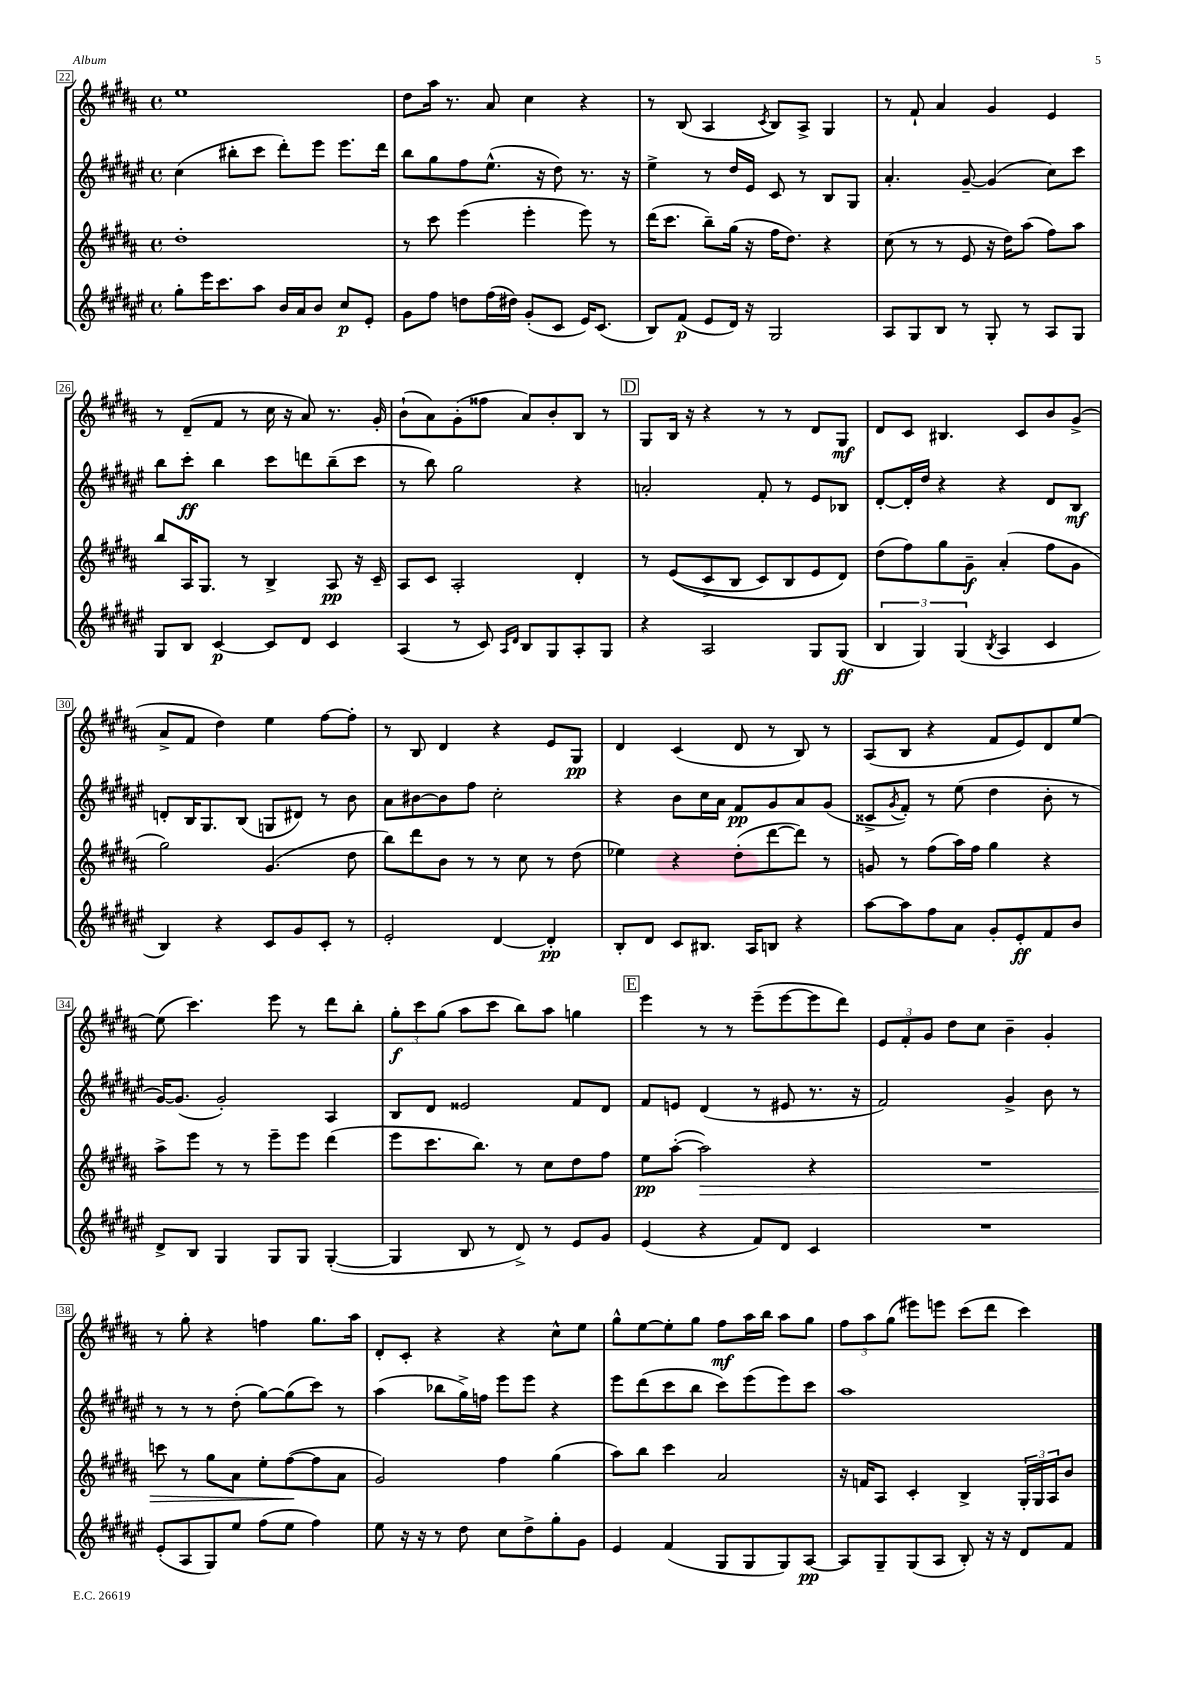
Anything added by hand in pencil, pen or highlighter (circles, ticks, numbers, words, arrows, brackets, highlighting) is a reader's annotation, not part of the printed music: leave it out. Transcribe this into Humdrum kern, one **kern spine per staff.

**kern	**dynam	**kern	**dynam	**kern	**dynam	**kern	**dynam
*part4	*part4	*part3	*part3	*part2	*part2	*part1	*part1
*staff4	*staff4	*staff3	*staff3	*staff2	*staff2	*staff1	*staff1
*clefG2	*	*clefG2	*	*clefG2	*	*clefG2	*
*k[f#c#g#d#a#e#]	*	*k[f#c#g#d#a#]	*	*k[f#c#g#d#a#e#]	*	*k[f#c#g#d#a#]	*
*M4/4	*	*M4/4	*	*M4/4	*	*M4/4	*
*met(c)	*	*met(c)	*	*met(c)	*	*met(c)	*
=22	=22	=22	=22	=22	=22	=22	=22
8gg#'\L	.	1dd#'	.	(4cc#\	.	1ee	.
16eee#\K	.	.	.	.	.	.	.
8.ccc#\	.	.	.	.	.	.	.
.	.	.	.	8bb#X'\L	.	.	.
8aa#\J	.	.	.	8ccc#\J	.	.	.
16b/LL	.	.	.	8ddd#'\L)	.	.	.
16a#/J	.	.	.	.	.	.	.
8b/J	.	.	.	8eee#\J	.	.	.
8cc#/L	p	.	.	8.eee#\L	.	.	.
8e#'/J	.	.	.	.	.	.	.
.	.	.	.	16ddd#\Jk	.	.	.
=23	=23	=23	=23	=23	=23	=23	=23
8g#\L	.	8r	.	8bb\L	.	8dd#\L	.
8ff#\J	.	8ccc#\	.	8gg#\	.	16aa#\Jk	.
.	.	.	.	.	.	8.r	.
8ddn\L	.	(4eee\	.	8ff#\	.	.	.
(16ff#\L	.	.	.	(8.ee#^^\J	.	8a#/	.
16dd#X\JJ)	.	.	.	.	.	.	.
(8g#'/L	.	4eee'\	.	.	.	4cc#\	.
.	.	.	.	16r	.	.	.
8c#/J	.	.	.	8dd#\)	.	.	.
16e#/KL)	.	8eee\)	.	8.r	.	4r	.
(8.c#/J	.	.	.	.	.	.	.
.	.	8r	.	.	.	.	.
.	.	.	.	16r	.	.	.
=24	=24	=24	=24	=24	=24	=24	=24
8B/L)	.	(16ddd#\KL	.	4ee#^\	.	8r	.
.	.	8.ccc#\J	.	.	.	.	.
(8f#/J	p	.	.	.	.	(8B/	.
8e#/L	.	8bb~\L)	.	8r	.	4A#/	.
16d#/Jk)	.	(16gg#\Jk	.	16dd#/LL	.	.	.
16r	.	16r	.	16e#/JJ	.	.	.
.	.	.	.	.	.	8qc#/	.
2G#/	.	16ff#\KL	.	8c#/	.	8B/L)	.
.	.	8.dd#\J)	.	.	.	.	.
.	.	.	.	8r	.	8A#^/J	.
.	.	4r	.	8B/L	.	4G#/	.
.	.	.	.	8G#/J	.	.	.
=25	=25	=25	=25	=25	=25	=25	=25
8A#/L	.	(8cc#\	.	4.a#'/	.	8r	.
8G#/	.	8r	.	.	.	8f#`/	.
8B/J	.	8r	.	.	.	4a#/	.
8r	.	8e/	.	[8g#~/	.	.	.
8G#'/	.	16r	.	(4g#/]	.	4g#/	.
.	.	16dd#\KL)	.	.	.	.	.
8r	.	(8aa#\J	.	.	.	.	.
8A#/L	.	8ff#\L)	.	8cc#\L)	.	4e/	.
8G#/J	.	8aa#\J	.	8ccc#\J	.	.	.
!!LO:LB:g=z
=26	=26	=26	=26	=26	=26	=26	=26
8G#/L	.	8bb/L	.	8bb\L	.	8r	.
8B/J	.	16A#/K	.	8ccc#'\J	ff	(8d#~/L	.
.	.	8.G#/J	.	.	.	.	.
[4c#/	p	.	.	4bb\	.	8f#/J	.
.	.	8r	.	.	.	8r	.
8c#/L]	.	4B^/	.	8ccc#\L	.	16cc#\	.
.	.	.	.	.	.	16r	.
8d#/J	.	.	.	8dddn\	.	8a#/)	.
4c#/	.	8A#/	pp	(8bb~\	.	8.r	.
.	.	16r	.	8ccc#\J	.	.	.
.	.	16c#~/	.	.	.	16g#'/	.
=27	=27	=27	=27	=27	=27	=27	=27
(4A#/	.	8A#/L	.	8r	.	(8b`\L	.
.	.	8c#/J	.	8bb\)	.	8a#\)	.
8r	.	2A#'/	.	2gg#\	.	(8g#'\	.
8c#/)	.	.	.	.	.	8ff##X\J	.
16qqA#/LL	.	.	.	.	.	.	.
16qqd#/JJ	.	.	.	.	.	.	.
8B/L	.	.	.	.	.	8a#/L)	.
8G#/	.	.	.	.	.	8b'/	.
8A#'/	.	4d#'/	.	4r	.	8B/J	.
8G#/J	.	.	.	.	.	8r	.
!!LO:REH:place=s1:t=D
=28	=28	=28	=28	=28	=28	=28	=28
4r	.	8r	.	2an'/	.	8G#/L	.
.	.	((8e/L	.	.	.	16B/Jk	.
.	.	.	.	.	.	16r	.
2A#/	.	8c#^/	.	.	.	4r	.
.	.	8B/J	.	.	.	.	.
.	.	8c#/L)	.	8f#'/	.	8r	.
.	.	8B/	.	8r	.	8r	.
8G#/L	.	8e/	.	8e#/L	.	8d#/L	.
(8G#/J	ff	8d#/J)	.	8B-X/J	.	8G#/J	mf
=29	=29	=29	=29	=29	=29	=29	=29
6B/	.	(8dd#\L	.	[8d#'/L	.	8d#/L	.
.	.	8ff#\)	.	16d#'/L]	.	8c#/J	.
6G#/)	.	.	.	.	.	.	.
.	.	.	.	16dd#/JJ	.	.	.
.	.	8gg#\	.	4r	.	4.B#X/	.
(6G#/	.	.	.	.	.	.	.
.	.	8g#~\J	f	.	.	.	.
8qB/	.	.	.	.	.	.	.
4A#/	.	(4a#'/	.	4r	.	.	.
.	.	.	.	.	.	8c#/L	.
4c#/	.	8ff#\L	.	8d#/L	.	8b/	.
.	.	8g#\J	.	8B/J	mf	(8g#^/J	.
!!LO:LB:g=z
=30	=30	=30	=30	=30	=30	=30	=30
4B/)	.	2gg#\)	.	8dn'/L	.	8a#^/L	.
.	.	.	.	16B/K	.	8f#/J	.
.	.	.	.	8.G#/	.	.	.
4r	.	.	.	.	.	4dd#\)	.
.	.	.	.	(8B/J	.	.	.
8c#/L	.	(4.g#/	.	8Gn/L	.	4ee\	.
8g#/	.	.	.	8d#X/J)	.	.	.
8c#'/J	.	.	.	8r	.	[8ff#\L	.
8r	.	8dd#\	.	8b\	.	8ff#'\J]	.
=31	=31	=31	=31	=31	=31	=31	=31
2e#'/	.	8bb\L)	.	8a#\L	.	8r	.
.	.	8ddd#\	.	[8b#X\	.	8B/	.
.	.	8b\J	.	8b#\]	.	4d#/	.
.	.	8r	.	8ff#\J	.	.	.
[4d#/	.	8r	.	2cc#'\	.	4r	.
.	.	8cc#\	.	.	.	.	.
4d#'/]	pp	8r	.	.	.	8e/L	.
.	.	(8dd#\	.	.	.	8G#/J	pp
=32	=32	=32	=32	=32	=32	=32	=32
8B'/L	.	4ee-X\)	.	4r	.	4d#/	.
8d#/J	.	.	.	.	.	.	.
8c#/L	.	4r	.	8b\L	.	(4c#/	.
8.B#X/J	.	.	.	16cc#\L	.	.	.
.	.	.	.	16a#\JJ	.	.	.
.	.	(8dd#'\L	.	8f#/L	pp	8d#/	.
16A#/KL	.	.	.	.	.	.	.
8Bn/J	.	[8ddd#\	.	8g#/	.	8r	.
4r	.	8ddd#\J])	.	8a#/	.	8B/)	.
.	.	8r	.	(8g#/J	.	8r	.
=33	=33	=33	=33	=33	=33	=33	=33
[8aa#\L	.	8gn/	.	8c##X^/L	.	(8A#/L	.
.	.	.	.	8qg#/	.	.	.
8aa#\]	.	8r	.	8f#'/J)	.	8B/J	.
8ff#\	.	(8ff#\L	.	8r	.	4r	.
8a#\J	.	16aa#\L)	.	(8ee#\	.	.	.
.	.	16ff#\JJ	.	.	.	.	.
8g#'/L	.	4gg#\	.	4dd#\	.	8f#/L	.
8e#'/	ff	.	.	.	.	8e/)	.
8f#/	.	4r	.	8b'\	.	8d#/	.
8b/J	.	.	.	8r	.	[8ee/J	.
!!LO:LB:g=z
=34	=34	=34	=34	=34	=34	=34	=34
8d#^/L	.	8aa#^\L	.	[16g#/KL)	.	(8ee\]	.
.	.	.	.	(8.g#/J]	.	.	.
8B/J	.	8eee\J	.	.	.	4.ccc#\)	.
4G#/	.	8r	.	2g#'/)	.	.	.
.	.	8r	.	.	.	.	.
8G#/L	.	8eee~\L	.	.	.	8eee\	.
8G#/J	.	8eee\J	.	.	.	8r	.
([4G#'/	.	(4ddd#\	.	4A#/	.	8ddd#\L	.
.	.	.	.	.	.	8bb'\J	.
=35	=35	=35	=35	=35	=35	=35	=35
4G#/]	.	8eee\L	.	8B/L	.	12gg#'\L	f
.	.	.	.	.	.	12ccc#\	.
.	.	8.ccc#\	.	8d#/J	.	.	.
.	.	.	.	.	.	(12gg#\J	.
8B/	.	.	.	2e##X/	.	8aa#\L	.
.	.	8.bb\J)	.	.	.	.	.
8r	.	.	.	.	.	8ccc#\J	.
8d#^/)	.	8r	.	.	.	8bb\L)	.
8r	.	8cc#\L	.	.	.	8aa#\J	.
8e#/L	.	8dd#\	.	8f#/L	.	4ggn\	.
8g#/J	.	8ff#\J	.	8d#/J	.	.	.
!!LO:REH:place=s1:t=E
=36	=36	=36	=36	=36	=36	=36	=36
(4e#/	.	8ee\L	pp	8f#/L	.	4eee\	.
.	.	([8aa#'\J	.	8en/J	.	.	.
!	!	!	!LO:HP:b	!	!	!	!
4r	.	2aa#\])	>	(4d#/	.	8r	.
.	.	.	.	.	.	8r	.
8f#/L)	.	.	.	8r	.	(8eee~\L	.
8d#/J	.	.	.	8e#X/	.	[8eee\	.
4c#/	.	4r	.	8.r	.	8eee\]	.
.	.	.	.	.	.	8ddd#\J)	.
.	.	.	.	16r	.	.	.
=37	=37	=37	=37	=37	=37	=37	=37
1r	.	1r	.	2f#/)	.	12e/L	.
.	.	.	.	.	.	12f#'/	.
.	.	.	.	.	.	12g#/J	.
.	.	.	.	.	.	8dd#\L	.
.	.	.	.	.	.	8cc#\J	.
.	.	.	.	4g#^/	.	4b~\	.
.	.	.	.	8b\	.	4g#'/	.
.	.	.	.	8r	.	.	.
!!LO:LB:g=z
=38	=38	=38	=38	=38	=38	=38	=38
(8e#'/L	.	8cccn\	.	8r	.	8r	.
8A#/	.	8r	.	8r	.	8gg#'\	.
8G#/)	.	8gg#\L	.	8r	.	4r	.
8ee#/J	.	8a#\J	.	(8dd#'\	.	.	.
(8ff#\L	.	8ee'\L	.	[8gg#\L)	.	4ffn\	.
8ee#\J	.	([8ff#\	.	(8gg#\]	.	.	.
4ff#\)	.	8ff#\]	]	8ccc#\J)	.	8.gg#\L	.
.	.	8a#\J	.	8r	.	.	.
.	.	.	.	.	.	16aa#\Jk	.
=39	=39	=39	=39	=39	=39	=39	=39
8ee#\	.	2g#/)	.	(4aa#\	.	8d#'/L	.
16r	.	.	.	.	.	8c#'/J	.
16r	.	.	.	.	.	.	.
8r	.	.	.	8bb-X\L	.	4r	.
8dd#\	.	.	.	16gg#^\L)	.	.	.
.	.	.	.	16ffn\JJ	.	.	.
8cc#\L	.	4ff#\	.	8eee#\L	.	4r	.
8dd#^\	.	.	.	8eee#\J	.	.	.
8gg#'\	.	(4gg#\	.	4r	.	8cc#^^\L	.
8g#\J	.	.	.	.	.	8ee\J	.
=40	=40	=40	=40	=40	=40	=40	=40
4e#/	.	8aa#\L)	.	8eee#\L	.	8gg#^^\L	.
.	.	8bb\J	.	(8ddd#\	.	[8ee\	.
(4f#/	.	4ccc#\	.	8ccc#\	.	8ee'\]	.
.	.	.	.	8bb\J	.	8gg#\J	.
8G#/L	.	2a#/	.	8ccc#\L)	.	8ff#\L	mf
8G#/	.	.	.	(8eee#\	.	16aa#\L	.
.	.	.	.	.	.	16bb\JJ	.
8G#/)	.	.	.	8eee#\)	.	8aa#\L	.
[8A#/J	pp	.	.	8ccc#\J	.	8gg#\J	.
=41	=41	=41	=41	=41	=41	=41	=41
8A#/L]	.	16r	.	1aa#	.	12ff#\L	.
.	.	16fn/KL	.	.	.	.	.
.	.	.	.	.	.	12aa#\	.
8G#~/	.	8A#/J	.	.	.	.	.
.	.	.	.	.	.	(12gg#\J	.
(8G#/	.	4c#'/	.	.	.	8eee#X\L)	.
8A#/J	.	.	.	.	.	8eeen\J	.
8B'/)	.	4B^/	.	.	.	(8ccc#\L	.
16r	.	.	.	.	.	8ddd#\J	.
16r	.	.	.	.	.	.	.
8d#/L	.	24G#'/LL	.	.	.	4ccc#\)	.
.	.	24G#/	.	.	.	.	.
.	.	24A#/J	.	.	.	.	.
8f#/J	.	8b/J	.	.	.	.	.
==	==	==	==	==	==	==	==
*-	*-	*-	*-	*-	*-	*-	*-
